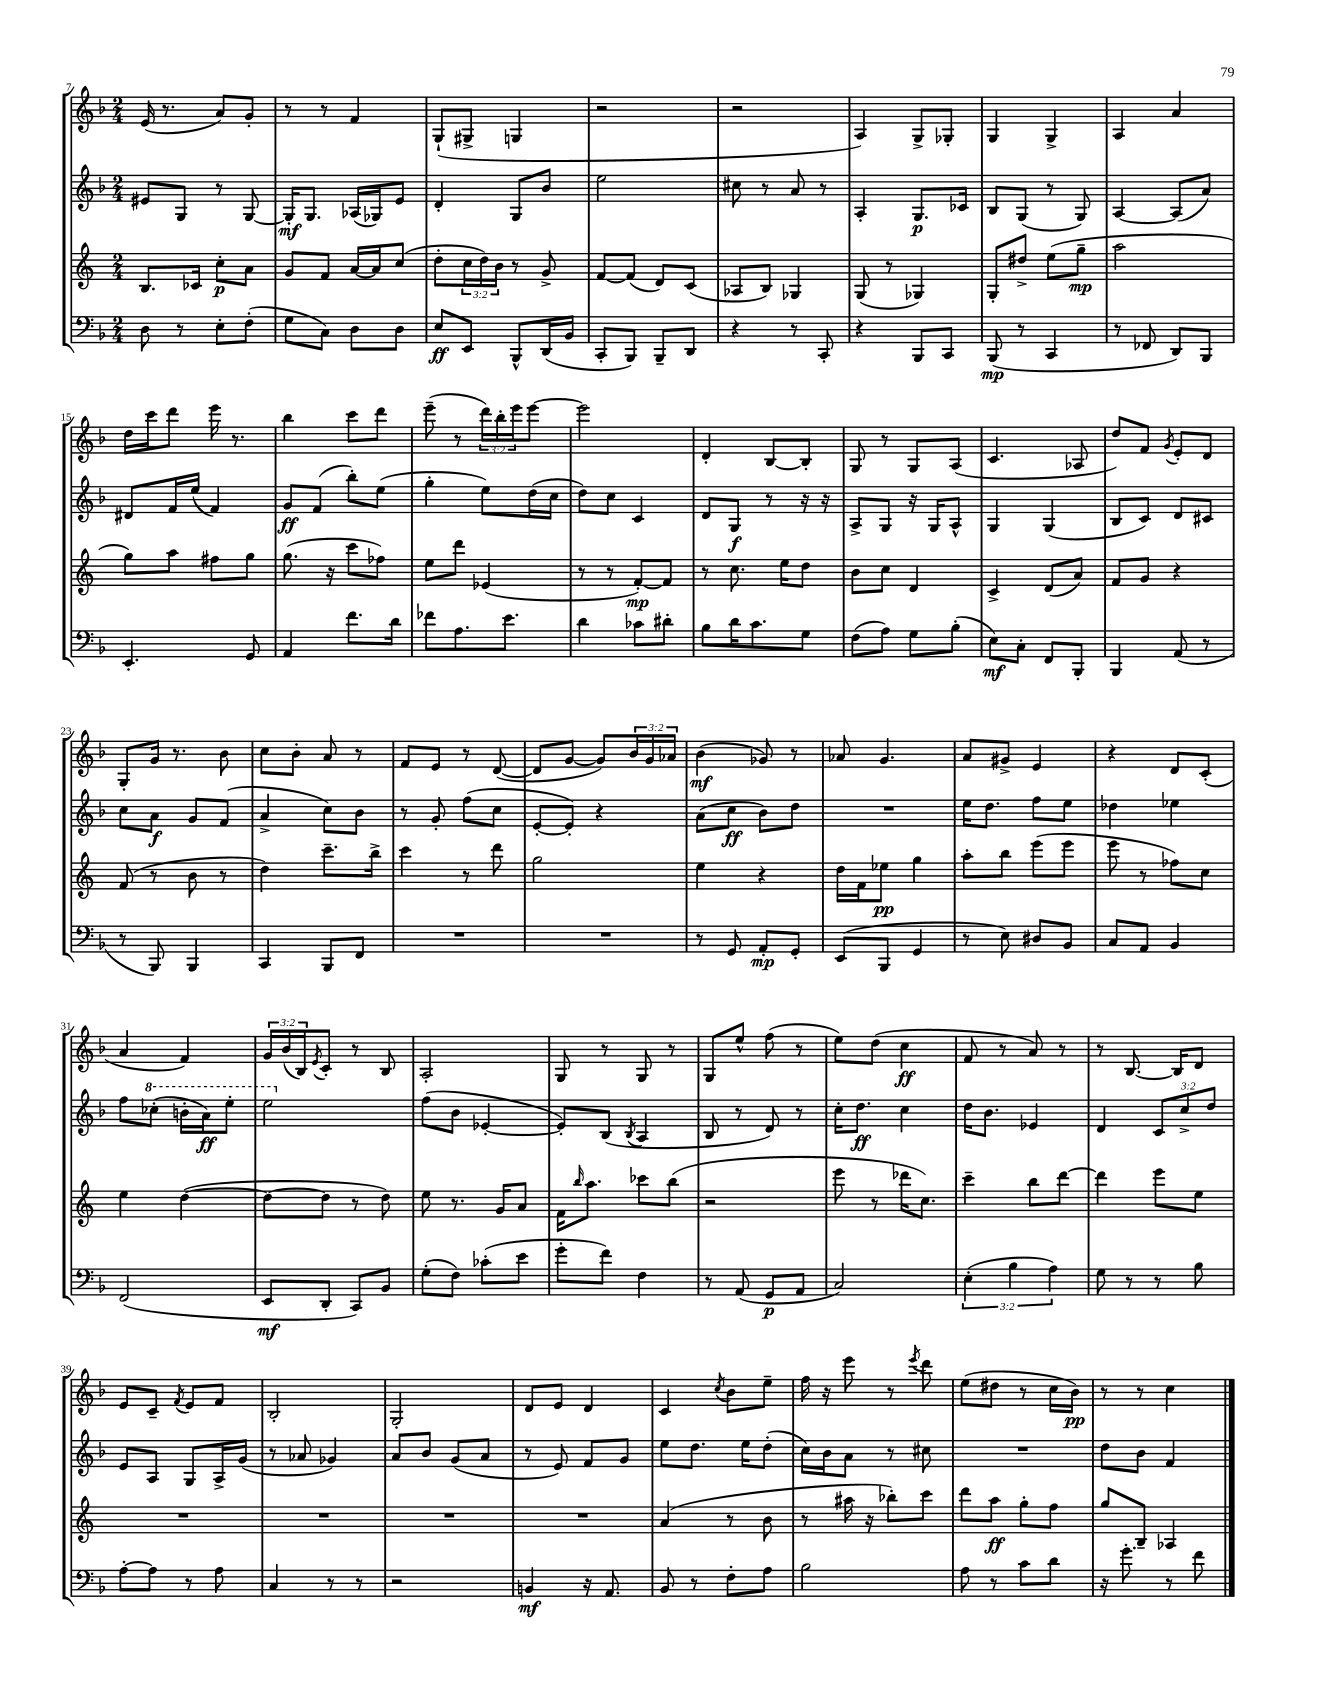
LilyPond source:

<<
\new StaffGroup <<
\new Staff = "s0" {
    \clef treble \key f \major \numericTimeSignature \time 2/4 \override Staff.TupletNumber.text = #tuplet-number::calc-fraction-text
    e'16( r8. a'8) g'8-. |
    r8 r8 f'4 |
    g8-!( gis8-> g4 |
    r2 |
    r2 |
    a4) g8-> ges8-. |
    g4 g4-> |
    a4 a'4 |
    d''16 c'''16 d'''8 e'''16 r8. |
    bes''4 c'''8 d'''8 |
    e'''8--( r8 \tuplet 3/2 { d'''16) bes''16-. e'''16 } e'''8~ |
    e'''2 |
    d'4-. bes8~ bes8-. |
    g8 r8 g8 a8( |
    c'4. aes8 |
    d''8) f'8 \acciaccatura { g'8 } e'8-. d'8 |
    g8-. g'16 r8. bes'8 |
    c''8 bes'8-. a'8 r8 |
    f'8 e'8 r8 d'8~( |
    d'8 g'8~ g'8) \tuplet 3/2 { bes'16 g'16 aes'16 } |
    bes'4\mf( ges'8) r8 |
    aes'8 g'4. |
    a'8 gis'8-> e'4 |
    r4 d'8 c'8-.( |
    a'4 f'4) |
    \tuplet 3/2 { g'16 bes'16( bes16) } \acciaccatura { e'8 } c'8-. r8 bes8 |
    a2-. |
    g8 r8 g8 r8 |
    g8 e''8-^ f''8( r8 |
    e''8) d''8( c''4\ff |
    f'8 r8 a'8) r8 |
    r8 bes8.~ bes16 d'8 |
    e'8 c'8-- \acciaccatura { f'8 } e'8 f'8 |
    bes2-. |
    g2-. |
    d'8 e'8 d'4 |
    c'4 \acciaccatura { c''8 } bes'8 e''8-- |
    f''16 r16 e'''8 r8 \acciaccatura { e'''8 } d'''8 |
    e''8( dis''8 r8 c''16 bes'16\pp) |
    r8 r8 c''4 \bar "|." |
}
\new Staff = "s1" {
    \clef treble \key f \major \numericTimeSignature \time 2/4 \override Staff.TupletNumber.text = #tuplet-number::calc-fraction-text
    eis'8 g8 r8 g8~ |
    g16-.\mf g8. aes16( ges16) e'8 |
    d'4-. g8 bes'8 |
    e''2 |
    cis''8 r8 a'8 r8 |
    a4-. g8.\p ces'16 |
    bes8 g8( r8 g8) |
    a4~ a8( a'8) |
    dis'8 f'16 e''16( f'4) |
    g'8\ff f'8( bes''8-.) e''8( |
    g''4-. e''8) d''16( c''16 |
    d''8) c''8 c'4 |
    d'8 g8\f r8 r16 r16 |
    a8-> g8 r16 g16 a8-^ |
    g4 g4( |
    bes8 c'8) d'8 cis'8 |
    c''8 a'8\f g'8 f'8( |
    a'4-> c''8) bes'8 |
    r8 g'8-. f''8( c''8 |
    e'8~-. e'8-.) r4 |
    a'8( c''8\ff bes'8) d''8 |
    R2 |
    e''16 d''8. f''8 e''8 |
    des''4 ees''4 |
    f''8 \ottava #1 ces'''8-.( b''16-. a''16\ff) e'''8-. |
    e'''2 \ottava #0 |
    f''8( bes'8 ees'4~-. |
    ees'8-.) bes8( \acciaccatura { bes8 } a4 |
    bes8 r8 d'8) r8 |
    c''16-. d''8.\ff c''4 |
    d''16 bes'8. ees'4 |
    d'4 \tuplet 3/2 { c'8 c''8-> d''8 } |
    e'8 a8 g8 a16-> g'16( |
    r8 aes'8 ges'4) |
    a'8 bes'8 g'8( a'8 |
    r8 e'8) f'8 g'8 |
    e''8 d''8. e''16 d''8-.( |
    c''16) bes'16 a'8 r8 cis''8 |
    R2 |
    d''8 bes'8 f'4 \bar "|." |
}
\new Staff = "s2" {
    \clef treble \key c \major \numericTimeSignature \time 2/4 \override Staff.TupletNumber.text = #tuplet-number::calc-fraction-text
    b8. ces'16 c''8-.\p a'8 |
    g'8 f'8 a'16~ a'16 c''8( |
    d''8-. \tuplet 3/2 { c''16 d''16) b'16 } r8 g'8-> |
    f'8~ f'8( d'8) c'8( |
    aes8 b8) ges4 |
    g8( r8 ges4) |
    g8-. dis''8-> e''8( g''8--\mp |
    a''2 |
    g''8) a''8 fis''8 g''8 |
    g''8.( r16 c'''8 fes''8) |
    e''8 d'''8 ees'4( |
    r8 r8 f'8~-.\mp) f'8 |
    r8 c''8. e''16 d''8 |
    b'8 c''8 d'4 |
    c'4-> d'8( a'8) |
    f'8 g'8 r4 |
    f'8( r8 b'8 r8 |
    d''4) c'''8.-- b''16-> |
    c'''4 r8 d'''8 |
    g''2 |
    e''4 r4 |
    d''16 f'16 ees''8\pp g''4 |
    a''8-. b''8 e'''8( e'''8 |
    e'''8 r8 fes''8) c''8 |
    e''4 d''4~( |
    d''8~ d''8 r8 d''8) |
    e''8 r8. g'16 a'8 |
    f'16 \grace { b''16 } a''8. ces'''8 b''8( |
    r2 |
    e'''8 r8 des'''16 c''8.) |
    c'''4-- b''8 d'''8~ |
    d'''4 e'''8 e''8 |
    R2 |
    R2 |
    R2 |
    R2 |
    a'4( r8 b'8 |
    r8 ais''16 r16 bes''8-.) c'''8 |
    d'''8 a''8\ff g''8-. f''8 |
    g''8 b8-- aes4 \bar "|." |
}
\new Staff = "s3" {
    \clef bass \key f \major \numericTimeSignature \time 2/4 \override Staff.TupletNumber.text = #tuplet-number::calc-fraction-text
    d8 r8 e8-. f8-.( |
    g8 c8) d8 d8 |
    e8\ff e,8 bes,,8-^ d,16( bes,16 |
    c,8-. bes,,8) bes,,8-- d,8 |
    r4 r8 c,8-. |
    r4 bes,,8 c,8 |
    bes,,8\mp( r8 c,4 |
    r8 fes,8 d,8) bes,,8 |
    e,4.-. g,8 |
    a,4 f'8. d'16 |
    fes'8 a8. e'8. |
    d'4 ces'8 dis'8-. |
    bes8 d'16 c'8. g8 |
    f8( a8) g8 bes8-.( |
    e8\mf) c8-. f,8 bes,,8-. |
    bes,,4 a,8( r8 |
    r8 bes,,8) bes,,4 |
    c,4 bes,,8 f,8 |
    R2 |
    R2 |
    r8 g,8 a,8-.\mp g,8-. |
    e,8( bes,,8 g,4 |
    r8 e8) dis8 bes,8 |
    c8 a,8 bes,4 |
    f,2( |
    e,8\mf d,8-. c,8) bes,8 |
    g8-.( f8) ces'8-.( e'8 |
    g'8-. f'8) f4 |
    r8 a,8( g,8\p a,8 |
    c2) |
    \tuplet 3/2 { e4-.( bes4 a4) } |
    g8 r8 r8 bes8 |
    a8~-. a8 r8 a8 |
    c4 r8 r8 |
    r2 |
    b,4\mf r16 a,8. |
    bes,8 r8 f8-. a8 |
    bes2 |
    a8 r8 c'8 d'8 |
    r16 g'8.-. r8 f'8 \bar "|." |
}
>>
>>
\layout { \context { \Score currentBarNumber = #7 } }
